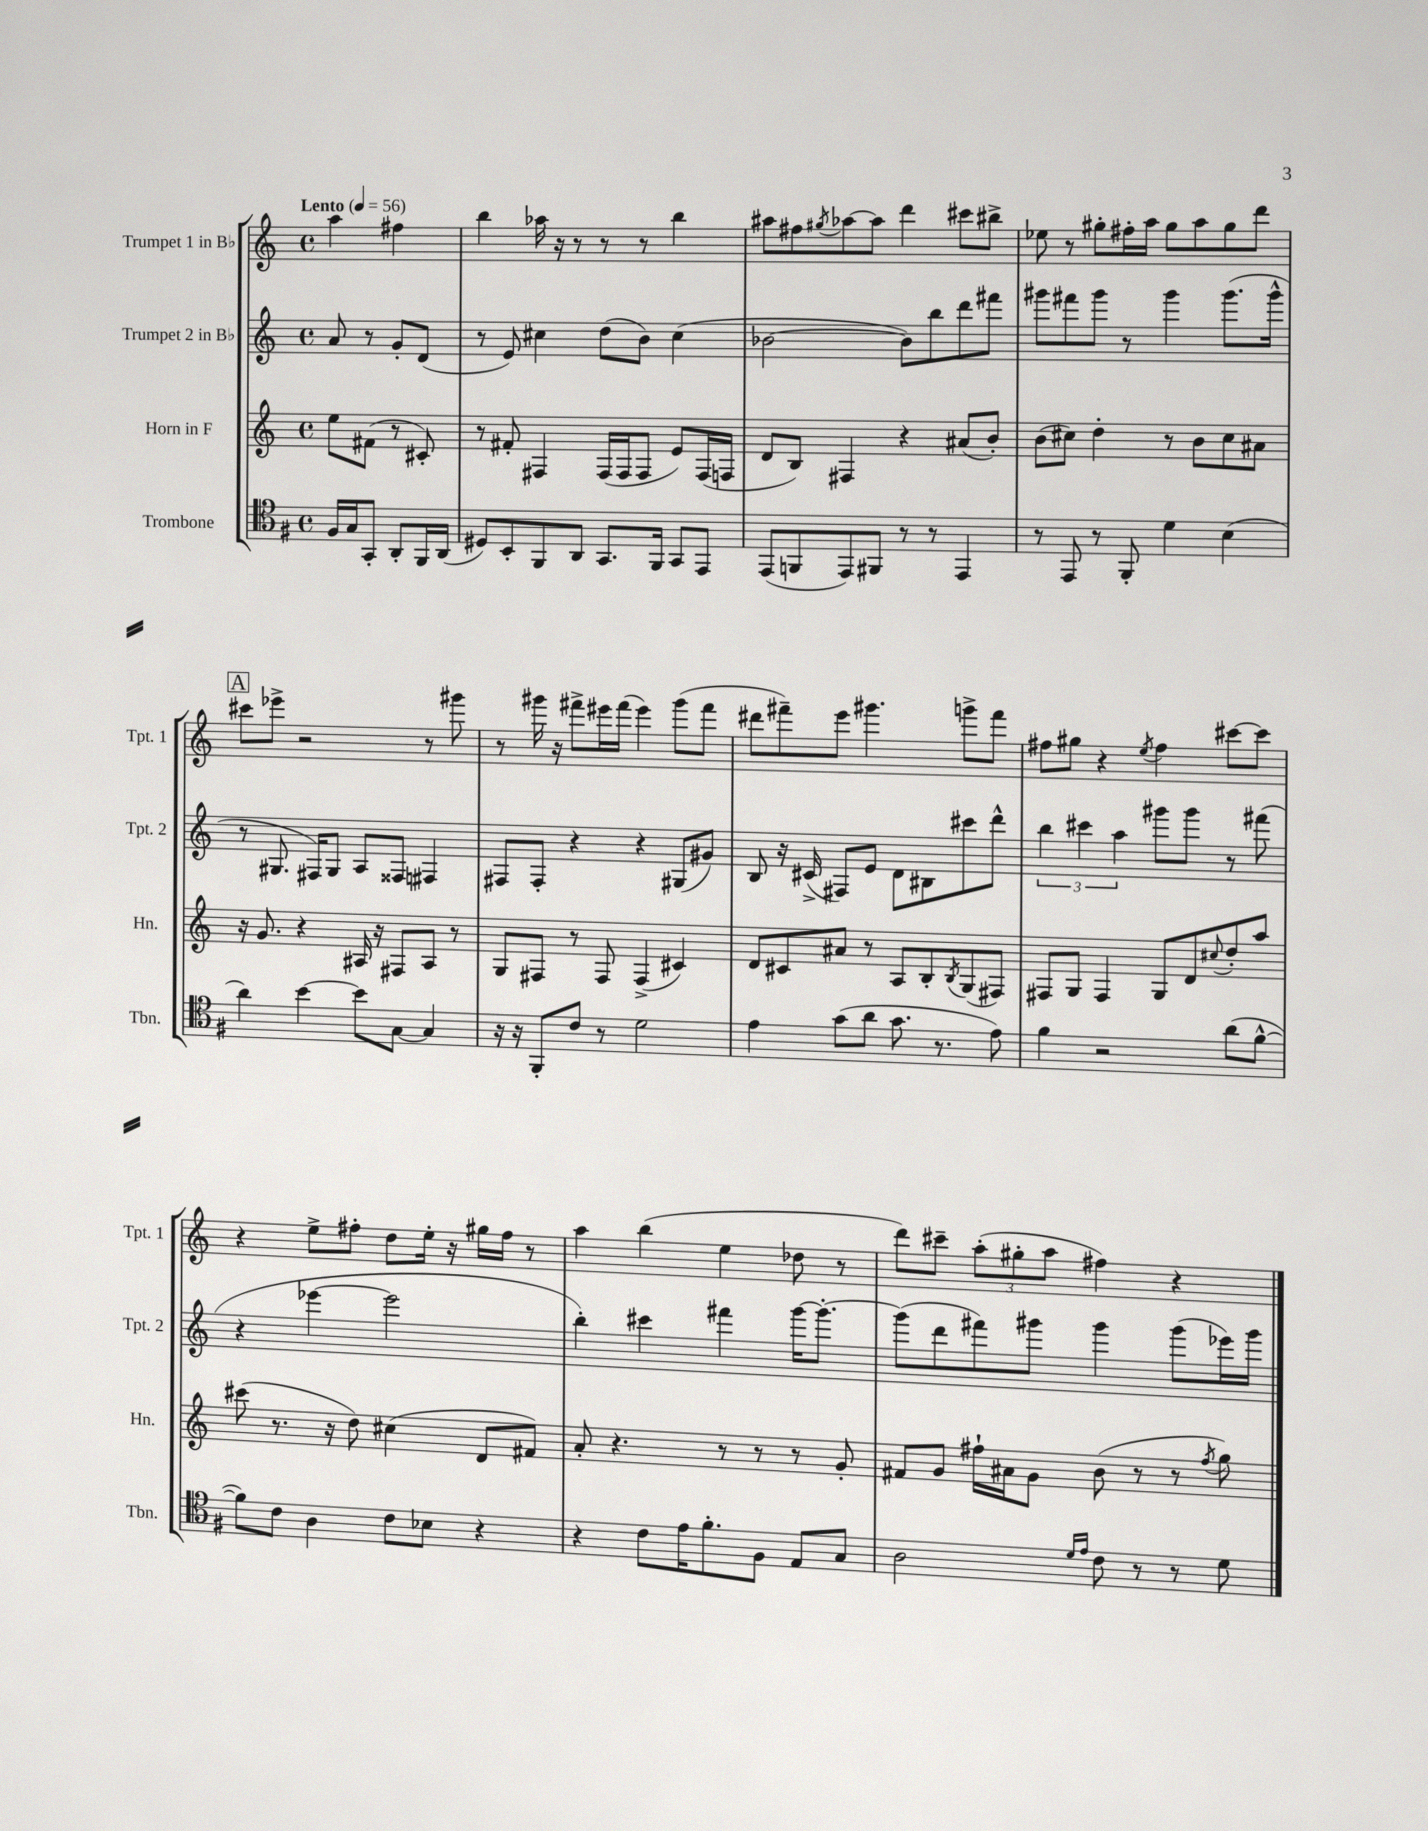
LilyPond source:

<<
\new StaffGroup <<
\new Staff = "s0" \with { instrumentName = "Trumpet 1 in Bb" shortInstrumentName = "Tpt. 1" } {
    \clef treble \key c \major \defaultTimeSignature \time 4/4 \partial 2 \tempo "Lento" 4 = 56
    a''4 fis''4 |
    b''4 aes''16 r16 r8 r8 r8 b''4 |
    ais''8 fis''8 \acciaccatura { gis''8 } aes''8~ aes''8 d'''4 cis'''8 bis''8-> |
    ees''8 r8 gis''8-. fis''16-. a''16 gis''8 a''8 gis''8 d'''8 |
    \mark \markup { \box "A" } cis'''8 ees'''8-> r2 r8 gis'''8 |
    r8 gis'''16 r16 fis'''8-> eis'''16 fis'''16( eis'''4) gis'''8( fis'''8 |
    dis'''8 fis'''8--) e'''8 gis'''4. g'''8-> fis'''8 |
    fis''8 gis''8 r4 \acciaccatura { e''8 } fis''4 cis'''8~ cis'''8 |
    r4 e''8-> fis''8-. d''8 e''16-. r16 gis''16 fis''16 r8 |
    a''4 b''4( e''4 des''8 r8 |
    d'''8) cis'''8-- \tuplet 3/2 { a''8-.( gis''8-. a''8 } fis''4) r4 \bar "|." |
}
\new Staff = "s1" \with { instrumentName = "Trumpet 2 in Bb" shortInstrumentName = "Tpt. 2" } {
    \clef treble \key c \major \defaultTimeSignature \time 4/4 \partial 2
    a'8 r8 g'8-. d'8( |
    r8 e'8) cis''4 d''8( b'8) cis''4( |
    bes'2~ bes'8) b''8 d'''8 fis'''8 |
    gis'''8 fis'''8 gis'''8 r8 gis'''4 gis'''8.( gis'''16-^ |
    \mark \markup { \box "A" } r8 gis8. fis16) gis8 a8 fisis8 fis4 |
    fis8 fis8-. r4 r4 gis8( gis'8) |
    b8 r16 cis'16->( fis8) e'8 d'8 bis8 cis'''8 d'''8-^ |
    \tuplet 3/2 { b''4 cis'''4 a''4 } gis'''8 gis'''8 r8 fis'''8( |
    r4 ees'''4~ ees'''2 |
    b''4-.) cis'''4 fis'''4 g'''16~ g'''8.~-. |
    g'''8( d'''8 fis'''8) gis'''8 gis'''4 gis'''8( ees'''16) gis'''16 \bar "|." |
}
\new Staff = "s2" \with { instrumentName = "Horn in F" shortInstrumentName = "Hn." } {
    \clef treble \key c \major \defaultTimeSignature \time 4/4 \partial 2
    e''8 fis'8( r8 cis'8-.) |
    r8 fis'8-. fis4 fis16( fis16 fis8 e'8) fis16( f16 |
    d'8 b8) fis4 r4 ais'8( b'8-.) |
    b'8( cis''8) d''4-. r8 b'8 cis''8 ais'8 |
    \mark \markup { \box "A" } r16 g'8. r4 ais16 r16 fis8 ais8 r8 |
    g8 fis8 r8 fis8 fis4->( cis'4) |
    d'8 cis'8 ais'8 r8 a8 b8-. \acciaccatura { b8 } g8( fis8) |
    fis8 g8 fis4 g8 d'8 \appoggiatura { cis''8 } d''8-. a''8 |
    cis'''8( r8. r16 d''8) cis''4( d'8 fis'8) |
    a'8-. r4. r8 r8 r8 g'8-. |
    fis'8 g'8 fis''16-! ais'16 g'8 b'8( r8 r8 \acciaccatura { fis''8 } g''8) \bar "|." |
}
\new Staff = "s3" \with { instrumentName = "Trombone" shortInstrumentName = "Tbn." } {
    \clef tenor \key g \major \defaultTimeSignature \time 4/4 \partial 2
    fis16 g16 g,8-. a,8-. fis,16 a,16( |
    dis8) b,8-. fis,8 a,8 g,8. fis,16 g,8 e,8 |
    e,8( f,8 e,8) fis,8 r8 r8 e,4 |
    r8 e,8 r8 fis,8-. d'4 b4( |
    \mark \markup { \box "A" } a'4) b'4~ b'8 g8~ g4 |
    r16 r16 fis,8-. c'8 r8 d'2 |
    e'4 g'8( a'8 g'8. r8. e'8) |
    fis'4 r2 a'8( fis'8~-^ |
    fis'8) c'8 a4 c'8 bes8 r4 |
    r4 c'8 e'16 fis'8.-. fis8 e8 g8 |
    a2 \grace { d'16 e'16 } c'8 r8 r8 d'8 \bar "|." |
}
>>
>>
\layout { \context { \Score \remove "Bar_number_engraver" } }
